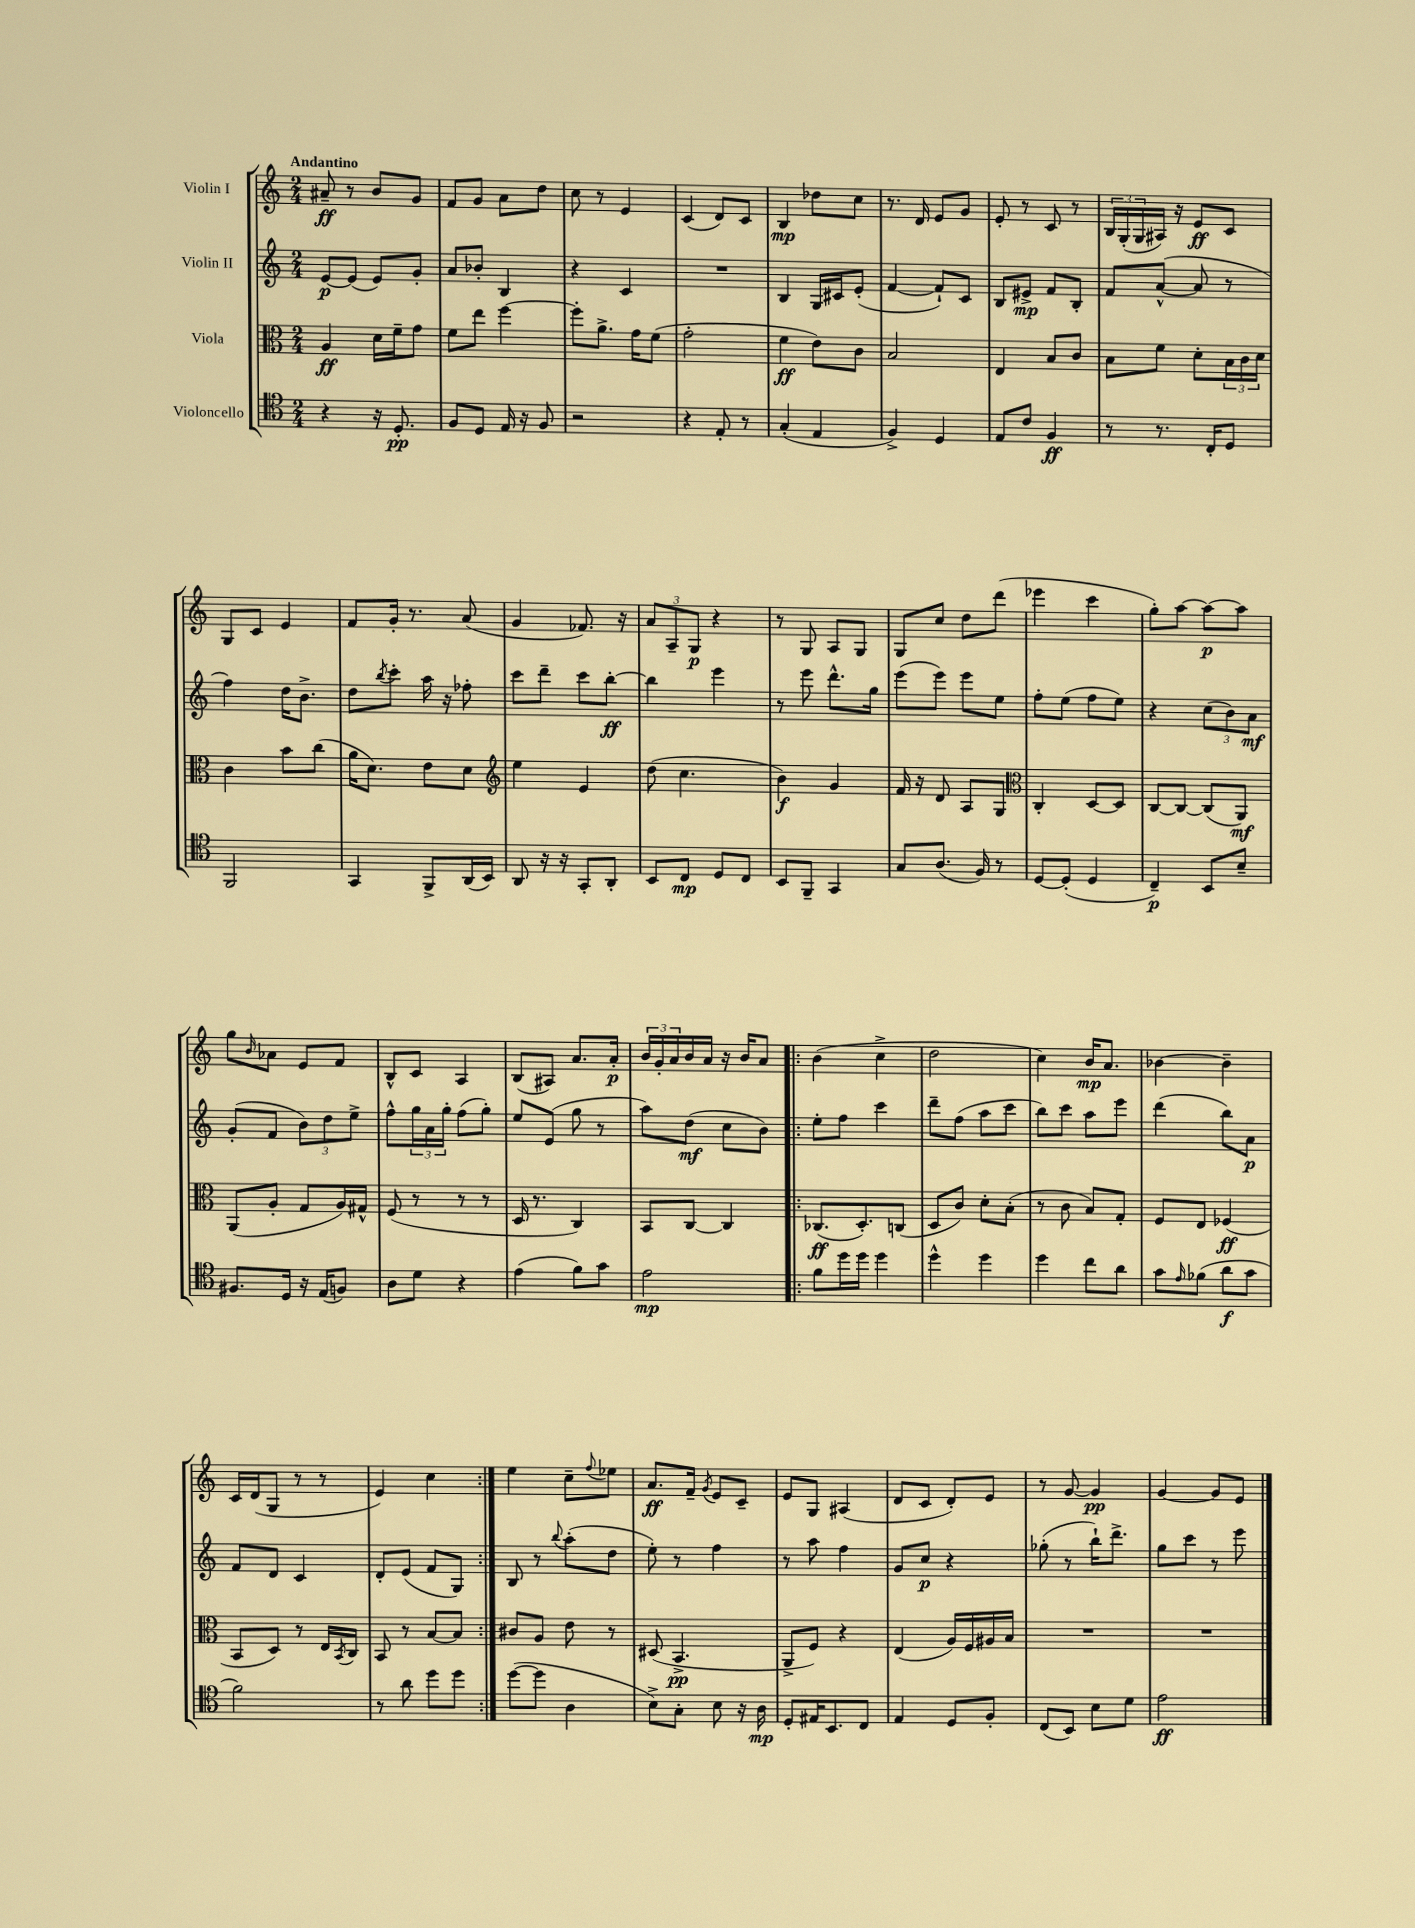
<<
\new StaffGroup <<
\new Staff = "s0" \with { instrumentName = "Violin I" } {
    \clef treble \key c \major \numericTimeSignature \time 2/4 \tempo "Andantino"
    ais'8--\ff r8 b'8 g'8 |
    f'8 g'8 a'8 d''8 |
    c''8 r8 e'4 |
    c'4( d'8) c'8 |
    b4\mp des''8 c''8 |
    r8. d'16 e'8 g'8 |
    e'8-. r8 c'8 r8 |
    \tuplet 3/2 { b16 g16-.( g16 } ais16) r16 e'8\ff c'8 |
    g8 c'8 e'4 |
    f'8 g'16-. r8. a'8( |
    g'4 fes'8.) r16 |
    \tuplet 3/2 { a'8 a8-- g8\p } r4 |
    r8 g8 a8 g8 |
    g8 c''8 d''8 d'''8( |
    ees'''4 c'''4 |
    g''8-.) a''8~ a''8~\p a''8 |
    g''8 \grace { b'16 } aes'8 e'8 f'8 |
    b8-^ c'8 a4 |
    b8( ais8) a'8. a'16-.\p |
    \tuplet 3/2 { b'16 g'16-. a'16 } b'16 a'16 r16 b'16 a'8 |
    \repeat volta 2 { b'4( c''4-> |
    d''2 |
    c''4) b'16\mp a'8. |
    bes'4~ bes'4-- |
    c'16 d'16( g8 r8 r8 |
    e'4) c''4 | }
    e''4 c''8-- \appoggiatura { f''8 } ees''8 |
    a'8.\ff f'16-- \acciaccatura { g'8 } e'8 c'8-- |
    e'8 g8 ais4( |
    d'8 c'8 d'8-.) e'8 |
    r8 g'8~ g'4\pp |
    g'4~ g'8 e'8 \bar "|." |
}
\new Staff = "s1" \with { instrumentName = "Violin II" } {
    \clef treble \key c \major \numericTimeSignature \time 2/4
    e'8~\p e'8( e'8) g'8-. |
    a'8 bes'8-. b4 |
    r4 c'4 |
    R2 |
    b4 g16 cis'16 e'8-.( |
    f'4~ f'8-!) c'8 |
    b8 eis'8->\mp f'8 b8-. |
    f'8 a'8~-^( a'8 r8 |
    f''4) d''16 b'8.-> |
    d''8 \acciaccatura { b''8 } c'''8-. a''16 r16 fes''8-. |
    c'''8 d'''8-- c'''8 b''8~-.\ff |
    b''4 e'''4 |
    r8 e'''8 d'''8.-^ g''16 |
    e'''8( e'''8) e'''8 e''8 |
    f''8-. e''8( f''8 e''8) |
    r4 \tuplet 3/2 { c''8( b'8) a'8\mf } |
    g'8-.( f'8 \tuplet 3/2 { b'8) d''8 e''8-> } |
    f''8-^ \tuplet 3/2 { g''16 a'16 g''16-. } f''8( g''8-.) |
    e''8 e'8( g''8 r8 |
    a''8) d''8\mf( c''8 b'8) |
    \repeat volta 2 { e''8-. f''8 c'''4 |
    d'''8-- f''8( a''8 c'''8 |
    b''8) c'''8 a''8 e'''8 |
    d'''4( b''8) a'8\p |
    f'8 d'8 c'4 |
    d'8-. e'8( f'8 g8) | }
    b8 r8 \appoggiatura { b''8 } a''8-.( d''8 |
    e''8-.) r8 f''4 |
    r8 a''8 f''4 |
    g'8 c''8\p r4 |
    ges''8-.( r8 b''16-!) d'''8.-> |
    g''8 c'''8 r8 e'''8 \bar "|." |
}
\new Staff = "s2" \with { instrumentName = "Viola" } {
    \clef alto \key c \major \numericTimeSignature \time 2/4
    a4\ff d'16 f'16-- g'8 |
    f'8 e''8 f''4~ |
    f''8-. a'8.-> g'16 f'8( |
    g'2-. |
    f'4\ff e'8) c'8 |
    b2 |
    e4 b8 c'8 |
    b8 f'8 d'8-. \tuplet 3/2 { b16 c'16 d'16 } |
    c'4 b'8 c''8( |
    a'16 d'8.) e'8 d'8 |
    \clef treble e''4 e'4 |
    d''8( c''4. |
    b'4\f) g'4 |
    f'16 r16 d'8 a8 g8 |
    \clef alto c4-. d8~ d8 |
    c8~ c8~ c8( a,8\mf) |
    a,8( a8-. g8 a16) gis16-^ |
    f8( r8 r8 r8 |
    d16 r8. c4) |
    b,8 c8~ c4 |
    \repeat volta 2 { ces8.\ff( d8.-.) c8( |
    d8 c'8) d'8-. b8-.( |
    r8 c'8 b8) g8-. |
    f8 e8 fes4\ff( |
    b,8 d8) r8 e16 \acciaccatura { b,8 } c16 |
    b,8 r8 b8~ b8 | }
    cis'8 a8 e'8 r8 |
    dis8( b,4.->\pp |
    a,8-> f8) r4 |
    e4( a16) f16 ais16 b16 |
    R2 |
    R2 \bar "|." |
}
\new Staff = "s3" \with { instrumentName = "Violoncello" } {
    \clef tenor \key c \major \numericTimeSignature \time 2/4
    r4 r16 d8.-.\pp |
    f8 d8 e16 r16 f8 |
    r2 |
    r4 e8-. r8 |
    g4-.( e4 |
    f4->) d4 |
    e8 c'8 f4\ff |
    r8 r8. c16-. d8 |
    f,2 |
    g,4 f,8-> a,16( b,16) |
    a,8 r16 r16 g,8-. a,8-. |
    b,8 c8\mp d8 c8 |
    b,8 f,8-- g,4 |
    g8 a8.( f16) r8 |
    d8~ d8-.( d4 |
    c4--\p) b,8 b8-- |
    fis8. d16 r16 e16( f8) |
    a8 d'8 r4 |
    e'4( f'8) g'8 |
    e'2\mp |
    \repeat volta 2 { f'8 d''16 d''16 d''4 |
    d''4-^ d''4 |
    d''4 c''8 a'8 |
    g'8 \grace { e'16 } fes'8( a'8\f g'8 |
    f'2) |
    r8 a'8 d''8 d''8 | }
    d''8~( d''8 a4 |
    b8->) g8-. b8 r16 a16\mp |
    d8-. eis16 b,8. c8 |
    e4 d8 f8-. |
    c8( b,8) b8 d'8 |
    e'2\ff \bar "|." |
}
>>
>>
\layout { \context { \Score \remove "Bar_number_engraver" } }
